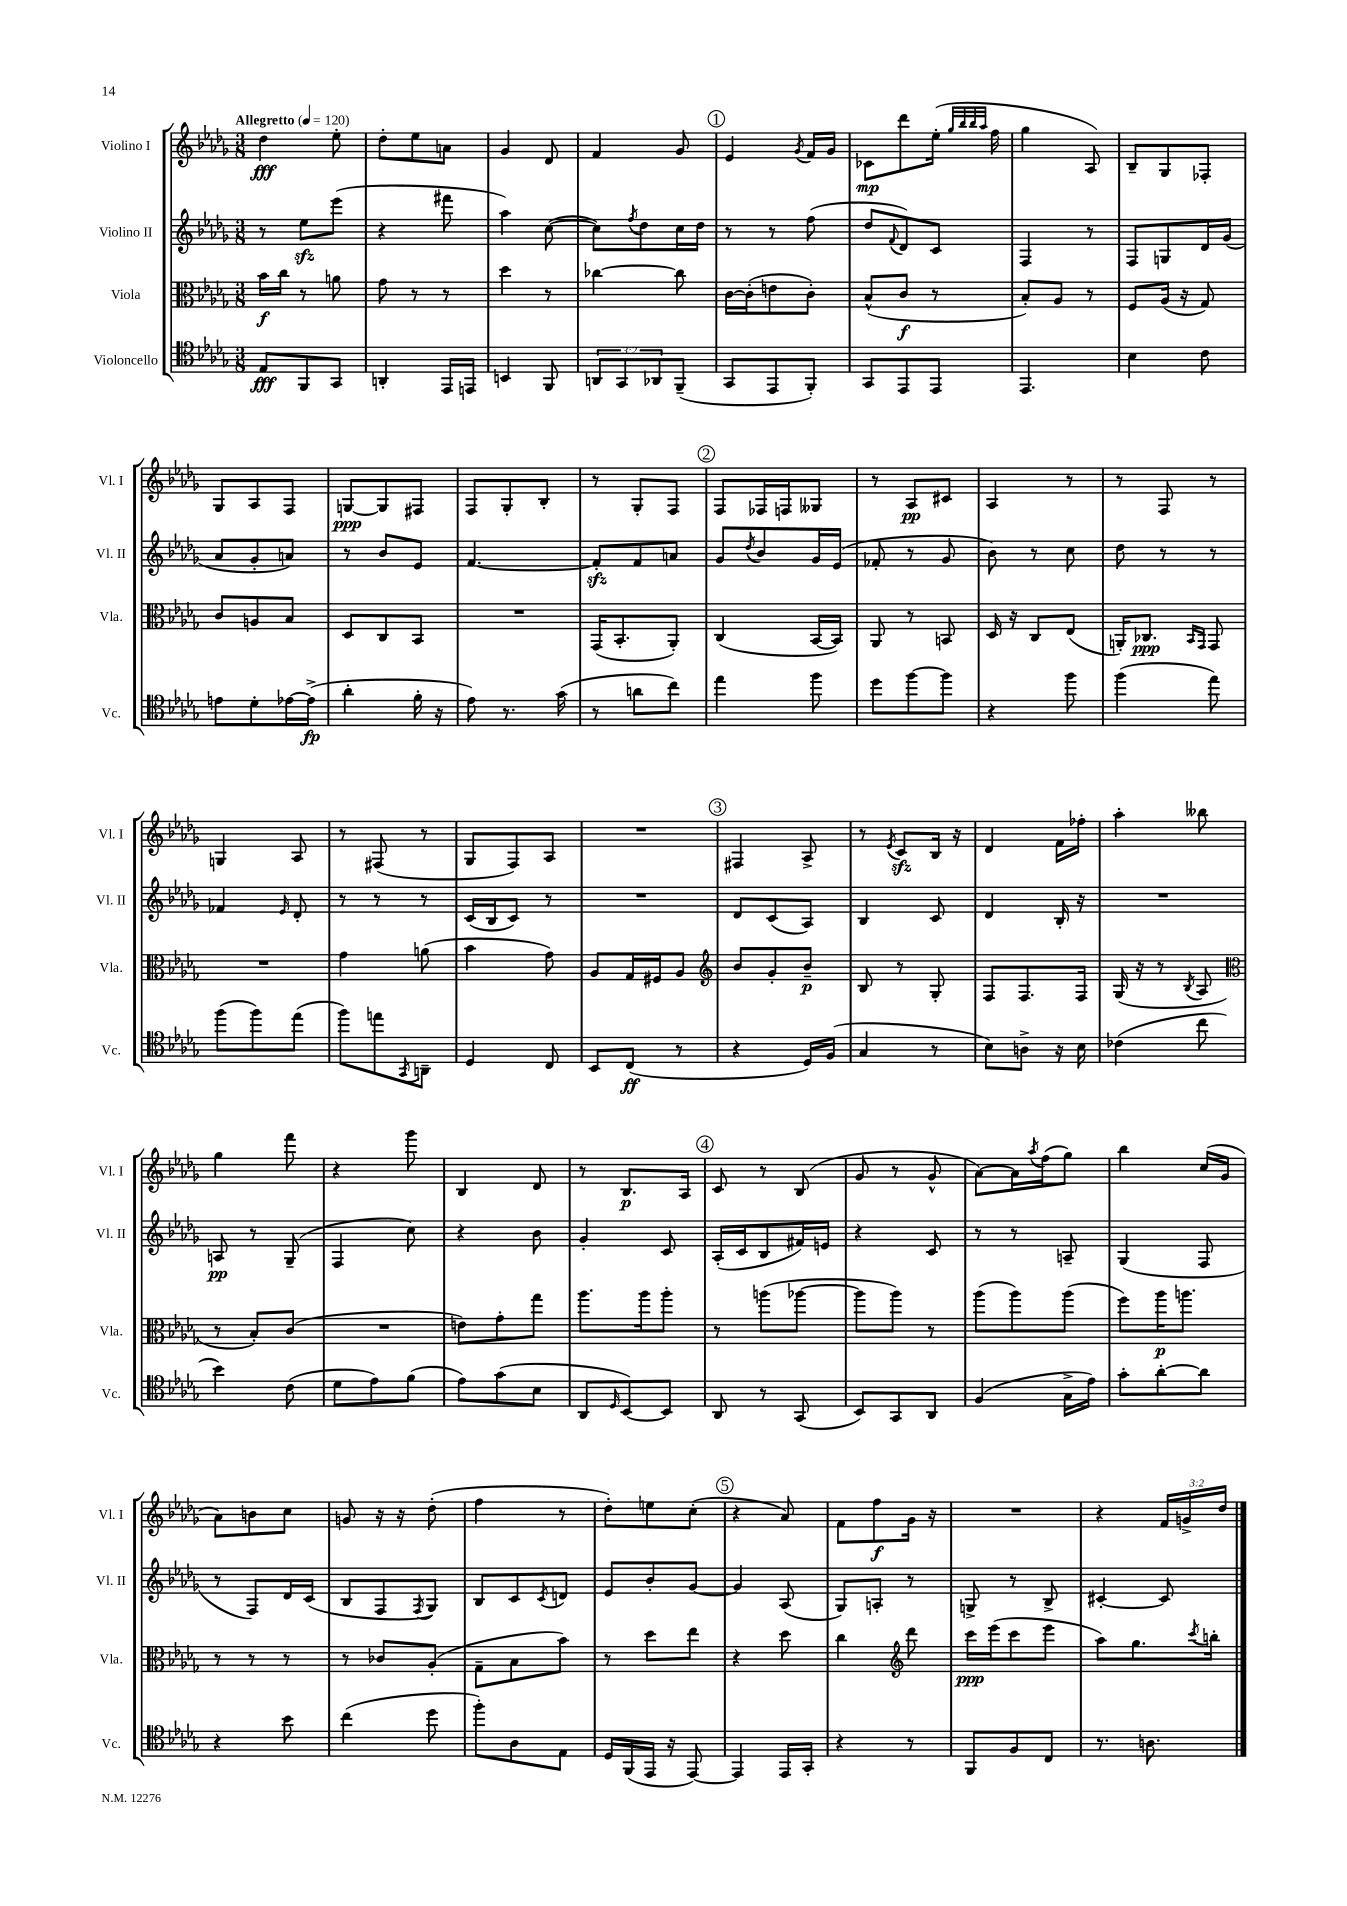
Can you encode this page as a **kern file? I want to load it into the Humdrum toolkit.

**kern	**dynam	**kern	**dynam	**kern	**dynam	**kern	**dynam
*part4	*part4	*part3	*part3	*part2	*part2	*part1	*part1
*staff4	*staff4	*staff3	*staff3	*staff2	*staff2	*staff1	*staff1
*I"Violoncello	*	*I"Viola	*	*I"Violino II	*	*I"Violino I	*
*I'Vc.	*	*I'Vla.	*	*I'Vl. II	*	*I'Vl. I	*
*clefC4	*	*clefC3	*	*clefG2	*	*clefG2	*
*k[b-e-a-d-g-]	*	*k[b-e-a-d-g-]	*	*k[b-e-a-d-g-]	*	*k[b-e-a-d-g-]	*
*M3/8	*	*M3/8	*	*M3/8	*	*M3/8	*
*MM120	*	*MM120	*	*MM120	*	*MM120	*
=1	=1	=1	=1	=1	=1	=1	=1
!	!	!	!	!	!	!LO:TX:a:B:t=Allegretto	!
8E-/L	fff	16b-\LL	f	8r	.	4dd-\	fff
.	.	16cc\JJ	.	.	.	.	.
8FF/	.	8r	.	8ee-zz\L	.	.	.
8GG-/J	.	8an\	.	(8eee-\J	.	8ee-'\	.
=2	=2	=2	=2	=2	=2	=2	=2
4AAn'/	.	8g-\	.	4r	.	8dd-'\L	.
.	.	8r	.	.	.	8ee-\	.
16EE-/LL	.	8r	.	8fff#X\	.	8an\J	.
16EEn/JJ	.	.	.	.	.	.	.
=3	=3	=3	=3	=3	=3	=3	=3
4BBn/	.	4dd-\	.	4aa-\)	.	4g-/	.
8FF/	.	8r	.	([8cc\	.	8d-/	.
=4	=4	=4	=4	=4	=4	=4	=4
12AAn/L	.	[4cc-X\	.	8cc\L])	.	4f/	.
12GG-/	.	.	.	.	.	.	.
.	.	.	.	8qff/	.	.	.
.	.	.	.	8dd-\	.	.	.
12AA-X/	.	.	.	.	.	.	.
(8FF~/J	.	8cc-\]	.	16cc\L	.	8g-/	.
.	.	.	.	16dd-\JJ	.	.	.
!!LO:REH:place=s1:t=1
=5	=5	=5	=5	=5	=5	=5	=5
8GG-/L	.	[16c\LL	.	8r	.	4e-/	.
.	.	(16c'\J]	.	.	.	.	.
8EE-/	.	8en\	.	8r	.	.	.
.	.	.	.	.	.	8qg-/	.
8FF'/J)	.	8c'\J)	.	(8ff\	.	16f/LL	.
.	.	.	.	.	.	16g-/JJ	.
=6	=6	=6	=6	=6	=6	=6	=6
8GG-/L	.	(8B-^^/L	.	8dd-/L	.	8c-X\L	mp
.	.	.	.	8qqf/	.	.	.
8EE-/	.	8c/J	f	8d-/)	.	8ddd-\	.
8EE-/J	.	8r	.	8c/J	.	(16ee-'\Jk	.
.	.	.	.	.	.	32qqgg-/LLL	.
.	.	.	.	.	.	32qqbb-/	.
.	.	.	.	.	.	32qqbb-/	.
.	.	.	.	.	.	32qqaa-/JJJ	.
.	.	.	.	.	.	16ff\	.
=7	=7	=7	=7	=7	=7	=7	=7
4.EE-/	.	8B-'/L)	.	4F/	.	4gg-\	.
.	.	8A-/J	.	.	.	.	.
.	.	8r	.	8r	.	8A-/)	.
=8	=8	=8	=8	=8	=8	=8	=8
4B-\	.	8F/L	.	8F/L	.	8B-~/L	.
.	.	(16A-/Jk	.	8Gn/	.	8G-/	.
.	.	16r	.	.	.	.	.
8c\	.	8G-/)	.	16d-/L	.	8F-X'/J	.
.	.	.	.	(16g-/JJ	.	.	.
!!LO:LB:g=z
=9	=9	=9	=9	=9	=9	=9	=9
8en\L	.	8c/L	.	8a-/L	.	8G-/L	.
8d-'\	.	8An/	.	8g-'/	.	8A-/	.
[16e-X\L	.	8B-/J	.	8an/J)	.	8F/J	.
(16e-^\JJ]	fp	.	.	.	.	.	.
=10	=10	=10	=10	=10	=10	=10	=10
4a-'\	.	8D-/L	.	8r	.	[8Gn/L	ppp
.	.	8C/	.	8b-/L	.	8G/]	.
16f'\	.	8BB-/J	.	8e-/J	.	8F#X/J	.
16r	.	.	.	.	.	.	.
=11	=11	=11	=11	=11	=11	=11	=11
8e-\)	.	4.r	.	[4.f/	.	8F/L	.
8.r	.	.	.	.	.	8G-'/	.
.	.	.	.	.	.	8B-'/J	.
(16g-\	.	.	.	.	.	.	.
=12	=12	=12	=12	=12	=12	=12	=12
8r	.	(16GG-/KL	.	8fzz'/L]	.	8r	.
.	.	8.BB-'/	.	.	.	.	.
8an\L	.	.	.	8f/	.	8G-'/L	.
8cc\J)	.	8AA-'/J)	.	8an/J	.	8F/J	.
!!LO:REH:place=s1:t=2
=13	=13	=13	=13	=13	=13	=13	=13
4ee-\	.	(4C/	.	8g-/L	.	8F/L	.
.	.	.	.	8qdd-/	.	.	.
.	.	.	.	8b-/	.	16F-X/L	.
.	.	.	.	.	.	16Fn/J	.
8ff\	.	[16BB-/LL	.	16g-/L	.	8G--X/J	.
.	.	16BB-/JJ])	.	(16e-/JJ	.	.	.
=14	=14	=14	=14	=14	=14	=14	=14
8dd-\L	.	8AA-/	.	8f-X'/	.	8r	.
[8ff\	.	8r	.	8r	.	8A-/L	pp
8ff\J]	.	8BBn/	.	8g-/	.	8c#X/J	.
=15	=15	=15	=15	=15	=15	=15	=15
4r	.	16D-/	.	8b-\)	.	4A-/	.
.	.	16r	.	.	.	.	.
.	.	8C/L	.	8r	.	.	.
8ff\	.	(8E-/J	.	8cc\	.	8r	.
=16	=16	=16	=16	=16	=16	=16	=16
(4ff\	.	16AAn'/KL)	.	8dd-\	.	8r	.
.	.	8.C-X/J	ppp	.	.	.	.
.	.	.	.	8r	.	8F/	.
.	.	16qqBB-/LL	.	.	.	.	.
.	.	16qqGG-/JJ	.	.	.	.	.
8ee-\)	.	8GG-/	.	8r	.	8r	.
!!LO:LB:g=z
=17	=17	=17	=17	=17	=17	=17	=17
(8ff\L	.	4.r	.	4f-X/	.	4Gn/	.
8ff\)	.	.	.	.	.	.	.
.	.	.	.	16qqe-/	.	.	.
(8ee-\J	.	.	.	8d-'/	.	8A-/	.
=18	=18	=18	=18	=18	=18	=18	=18
8ff\L)	.	4g-\	.	8r	.	8r	.
8een\	.	.	.	8r	.	(8F#X/	.
8qGG-/	.	.	.	.	.	.	.
8AAn~\J	.	(8an\	.	8r	.	8r	.
=19	=19	=19	=19	=19	=19	=19	=19
4D-/	.	4b-\	.	(16c/LL	.	8G-/L	.
.	.	.	.	16B-/J	.	.	.
.	.	.	.	8c/J)	.	8F/)	.
8C/	.	8g-\)	.	8r	.	8A-/J	.
=20	=20	=20	=20	=20	=20	=20	=20
8BB-/L	.	8A-/L	.	4.r	.	4.r	.
(8C/J	ff	16G-/L	.	.	.	.	.
.	.	16F#X/J	.	.	.	.	.
8r	.	8A-/J	.	.	.	.	.
!!LO:REH:place=s1:t=3
=21	=21	=21	=21	=21	=21	=21	=21
*	*	*clefG2	*	*	*	*	*
4r	.	8b-/L	.	8d-/L	.	4F#X/	.
.	.	8g-'/	.	(8c/	.	.	.
16D-/LL)	.	8b-~/J	p	8A-/J)	.	8A-^/	.
(16F/JJ	.	.	.	.	.	.	.
=22	=22	=22	=22	=22	=22	=22	=22
4G-/	.	8B-/	.	4B-/	.	8r	.
.	.	.	.	.	.	8qe-/	.
.	.	8r	.	.	.	8czz/L	.
8r	.	8G-'/	.	8c/	.	16B-/Jk	.
.	.	.	.	.	.	16r	.
=23	=23	=23	=23	=23	=23	=23	=23
8B-\L)	.	8F/L	.	4d-/	.	4d-/	.
8An^\J	.	8.F/	.	.	.	.	.
16r	.	.	.	16B-'/	.	16f\LL	.
16B-\	.	16F/Jk	.	16r	.	16ff-X'\JJ	.
=24	=24	=24	=24	=24	=24	=24	=24
(4c-X\	.	(16G-/	.	4.r	.	4aa-'\	.
.	.	16r	.	.	.	.	.
.	.	8r	.	.	.	.	.
.	.	8qB-/	.	.	.	.	.
8cc\	.	8A-/	.	.	.	8bb--X\	.
!!LO:LB:g=z
=25	=25	=25	=25	=25	=25	=25	=25
*	*	*clefC3	*	*	*	*	*
4b-\)	.	8r	.	8An/	pp	4gg-\	.
.	.	8B-'/L)	.	8r	.	.	.
(8c\	.	(8c/J	.	(8G-~/	.	8fff\	.
=26	=26	=26	=26	=26	=26	=26	=26
8d-\L	.	4.r	.	4F/	.	4r	.
8e-\)	.	.	.	.	.	.	.
(8f\J	.	.	.	8cc\)	.	8ggg-\	.
=27	=27	=27	=27	=27	=27	=27	=27
8e-\L)	.	8en\L)	.	4r	.	4B-/	.
(8g-\	.	8g-'\	.	.	.	.	.
8B-\J	.	8gg-\J	.	8b-\	.	8d-/	.
=28	=28	=28	=28	=28	=28	=28	=28
8AA-/L	.	8.aa-\L	.	4g-'/	.	8r	.
16qqD-/	.	.	.	.	.	.	.
[8BB-/)	.	.	.	.	.	8.B-/L	p
.	.	16aa-\k	.	.	.	.	.
8BB-/J]	.	8aa-'\J	.	8c/	.	.	.
.	.	.	.	.	.	16A-/Jk	.
!!LO:REH:place=s1:t=4
=29	=29	=29	=29	=29	=29	=29	=29
8AA-/	.	8r	.	(16A-'/LL	.	8c/	.
.	.	.	.	16c/J	.	.	.
8r	.	(8aan\L	.	8B-/	.	8r	.
(8GG-/	.	[8aa-X\J	.	16f#X/L)	.	(8B-/	.
.	.	.	.	16en/JJ	.	.	.
=30	=30	=30	=30	=30	=30	=30	=30
8BB-/L)	.	8aa-\L]	.	4r	.	8g-/	.
8GG-/	.	8aa-\J)	.	.	.	8r	.
8AA-/J	.	8r	.	8c/	.	8g-^^/	.
=31	=31	=31	=31	=31	=31	=31	=31
(4F/	.	(8aa-\L	.	8r	.	[8a-\L)	.
.	.	8aa-\)	.	8r	.	16a-\L]	.
.	.	.	.	.	.	8qaa-/	.
.	.	.	.	.	.	(16ff\J	.
16G-^\LL	.	(8aa-\J	.	8An~/	.	8gg-\J)	.
16e-\JJ)	.	.	.	.	.	.	.
=32	=32	=32	=32	=32	=32	=32	=32
8g-'\L	.	8ff\L)	.	(4G-/	.	4bb-\	.
[8a-'\	.	16aa-\K	p	.	.	.	.
.	.	8.aan\J	.	.	.	.	.
8a-\J]	.	.	.	8F/	.	(16cc/LL	.
.	.	.	.	.	.	16g-/JJ	.
!!LO:LB:g=z
=33	=33	=33	=33	=33	=33	=33	=33
4r	.	8r	.	8r	.	8a-\L)	.
.	.	8r	.	8F/L)	.	8bn\	.
8b-\	.	8r	.	16d-/L	.	8cc\J	.
.	.	.	.	(16c/JJ	.	.	.
=34	=34	=34	=34	=34	=34	=34	=34
(4cc\	.	8r	.	8B-/L	.	8gn/	.
.	.	8c-X/L	.	8F/	.	16r	.
.	.	.	.	.	.	16r	.
.	.	.	.	8qF/	.	.	.
8dd-\	.	(8A-'/J	.	8G-/J)	.	(8dd-'\	.
=35	=35	=35	=35	=35	=35	=35	=35
8ff'\L)	.	8G-~\L	.	8B-/L	.	4ff\	.
8A-\	.	8B-\	.	8c/	.	.	.
.	.	.	.	8qc/	.	.	.
8E-\J	.	8b-\J)	.	8dn/J	.	8r	.
=36	=36	=36	=36	=36	=36	=36	=36
16D-/LL	.	8r	.	8e-/L	.	8dd-'\L)	.
(16FF/	.	.	.	.	.	.	.
16EE-/JJ	.	8dd-\L	.	8b-'/	.	8een\	.
16r	.	.	.	.	.	.	.
[8EE-/)	.	8ee-\J	.	[8g-/J	.	(8cc'\J	.
!!LO:REH:place=s1:t=5
=37	=37	=37	=37	=37	=37	=37	=37
4EE-/]	.	4r	.	4g-/]	.	4r	.
16EE-/LL	.	8dd-\	.	(8A-/	.	8a-/)	.
16GG-'/JJ	.	.	.	.	.	.	.
=38	=38	=38	=38	=38	=38	=38	=38
4r	.	4cc\	.	8G-/L)	.	8f\L	.
.	.	.	.	8An'/J	.	8ff\	f
*	*	*clefG2	*	*	*	*	*
8r	.	8ddd-\	.	8r	.	16g-\Jk	.
.	.	.	.	.	.	16r	.
=39	=39	=39	=39	=39	=39	=39	=39
8FF/L	.	16ccc\LL	ppp	8Gn^/	.	4.r	.
.	.	(16eee-\J	.	.	.	.	.
8F/	.	8ccc\	.	8r	.	.	.
8C/J	.	8eee-\J	.	8B-^/	.	.	.
=40	=40	=40	=40	=40	=40	=40	=40
8.r	.	8aa-\L)	.	[4c#X'/	.	4r	.
.	.	8.gg-\	.	.	.	.	.
8.An\	.	.	.	.	.	.	.
.	.	.	.	8c#/]	.	24f/LL	.
.	.	.	.	.	.	24gn^/	.
.	.	8qccc/	.	.	.	.	.
.	.	16bbn'\Jk	.	.	.	.	.
.	.	.	.	.	.	24dd-/JJ	.
==	==	==	==	==	==	==	==
*-	*-	*-	*-	*-	*-	*-	*-
